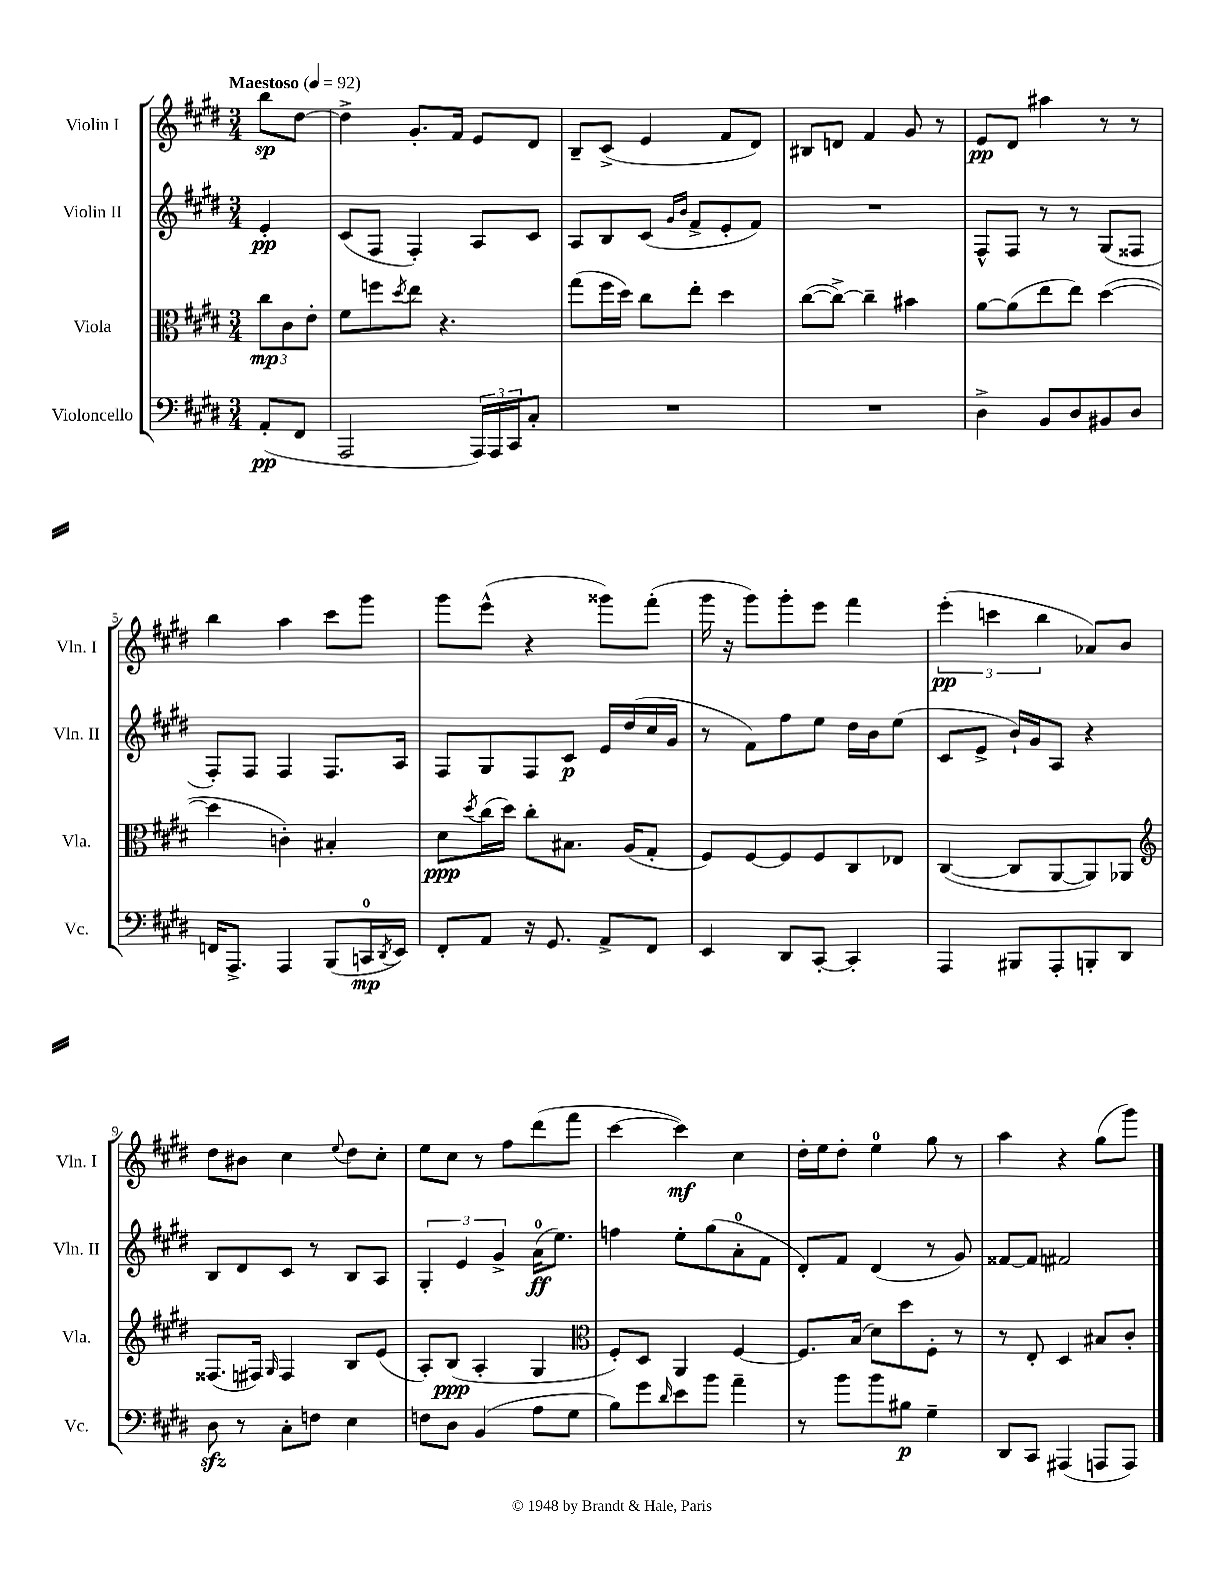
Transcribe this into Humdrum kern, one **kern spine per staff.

**kern	**kern	**kern	**kern
*staff4	*staff3	*staff2	*staff1
*clefF4	*clefC3	*clefG2	*clefG2
*k[f#c#g#d#]	*k[f#c#g#d#]	*k[f#c#g#d#]	*k[f#c#g#d#]
*M3/4	*M3/4	*M3/4	*M3/4
*MM92	*MM92	*MM92	*MM92
(8AA'/L	12cc#\L	4e'/	8bb\L
.	12c#\	.	.
8FF#/J	.	.	[8dd#\J
.	12e'\J	.	.
=	=	=	=
2AAA/	8f#\L	(8c#/L	4dd#^\]
.	8ff\	8F#/J	.
.	8qdd#/	.	.
.	8ee\J	4F#'/)	8.g#'/L
.	4.r	.	.
.	.	.	16f#/Jk
24AAA/LL)	.	8A/L	8e/L
24AAA/	.	.	.
24CC#/J	.	.	.
8C#'/J	.	8c#/J	8d#/J
=	=	=	=
2.r	(8gg#\L	8A/L	8B~/L
.	16ff#\L	8B/	(8c#^/J
.	16dd#\JJ)	.	.
.	8cc#\L	(8c#/J	4e/
.	.	16qqg#/LL	.
.	.	16qqb/JJ	.
.	8ee'\J	8f#^/L	.
.	4dd#\	8e'/	8f#/L
.	.	8f#/J)	8d#/J)
=	=	=	=
2.r	([8cc#\L	2.r	8B#/L
.	8cc#^\_J)	.	8d/J
.	4cc#~\]	.	4f#/
.	4b#\	.	8g#/
.	.	.	8r
=	=	=	=
4D#^\	[8a\L	8F#^^/L	8e/L
.	(8a\]	8F#/J	8d#/J
8BB/L	8ee\	8r	4aa#\
8D#/	8ee\J)	8r	.
8BB#/	([4dd#\	(8G#/L	8r
8D#/J	.	8F##/J	8r
=	=	=	=
16FF/LK	4dd#\]	8F#'/L)	4bb\
8.AAA^/J	.	.	.
.	.	8F#/J	.
4AAA/	4c'\)	4F#/	4aa\
(8BBB/L	4B#'/	8.F#/L	8ccc#\L
16CC/L	.	.	8ggg#\J
8qDD#/	.	.	.
16EE/JJ)	.	16A/Jk	.
=	=	=	=
8FF#'/L	8d#\L	8F#/L	8ggg#\L
.	8qdd#/	.	.
8AA/J	(16cc#\L	8G#/	(8eee^^\J
.	16dd#\JJ)	.	.
16r	8cc#'\L	8F#/	4r
8.GG#/	.	.	.
.	8.B#\J	8c#/J	.
8AA^/L	.	16e/LL	8ggg##\L)
.	(16A/LK	(16dd#/	.
8FF#/J	8G#'/J	16cc#/	(8fff#'\J
.	.	16g#/JJ	.
=	=	=	=
4EE/	8F#/L)	8r	16ggg#\
.	.	.	16r
.	[8F#/	8f#\L)	8ggg#\L)
8DD#/L	8F#/]	8ff#\	8ggg#'\
[8CC#'/J	8F#/	8ee\J	8eee\J
4CC#'/]	8C#/	16dd#\LL	4fff#\
.	.	16b\J	.
.	8E-/J	(8ee\J	.
=	=	=	=
4AAA/	([4C#/	8c#/L	(6eee'\
.	.	8e^/J	.
.	.	.	6ccc\
8BBB#/L	8C#/]L	16b`/LL)	.
.	.	16g#/J	.
.	.	.	6bb\
8AAA'/	[8AA/	8A/J	.
8BBB'/	8AA/])	4r	8a-/L)
8DD#/J	8AA-/J	.	8b/J
=	=	=	=
*	*clefG2	*	*
8D#\	(8.F##/L	8B/L	8dd#\L
8r	.	8d#/	8b#\J
.	16F#/Jk)	.	.
.	16qqG#/	.	.
8C#'\L	4F#/	8c#/J	4cc#\
8F\J	.	8r	.
.	.	.	8qqee/
4E\	8B/L	8B/L	8dd#\L
.	(8e/J	8A/J	8cc#'\J
=	=	=	=
8F\L	8A'/L)	6G#'/	8ee\L
8D#\J	(8B/J	.	8cc#\J
.	.	6e/	.
(4BB/	4A'/	.	8r
.	.	6g#^/	.
.	.	.	8ff#\L
8A\L	4G#/	(16a\LK	(8ddd#\
.	.	8.ee\J)	.
8G#\J	.	.	8fff#\J
=	=	=	=
*	*clefC3	*	*
8B\L)	8F#'/L)	4ff\	[4ccc#\
8g#\	8D#/J	.	.
16qqd#/	.	.	.
8e\	4AA/	8ee'\L	4ccc#\])
8b\J	.	(8gg#\	.
4a~\	[4F#/	8a'\	4cc#\
.	.	8f#\J	.
=	=	=	=
8r	8.F#/]L	8d#'/L)	16dd#'\LL
.	.	.	16ee\J
8b\L	.	8f#/J	8dd#'\J
.	(16B/Jk	.	.
8b\	8d#\L)	(4d#/	4ee\
8B#\J	8dd#\	.	.
4G#~\	8F#'\J	8r	8gg#\
.	8r	8g#/)	8r
=	=	=	=
8DD#/L	8r	[8f##/L	4aa\
8CC#/J	8E'/	8f##/]J	.
(4AAA#/	4D#/	2f#/	4r
8AAA/L	8B#/L	.	(8gg#\L
8AAA/J)	8c#'/J	.	8ggg#\J)
==	==	==	==
*-	*-	*-	*-
